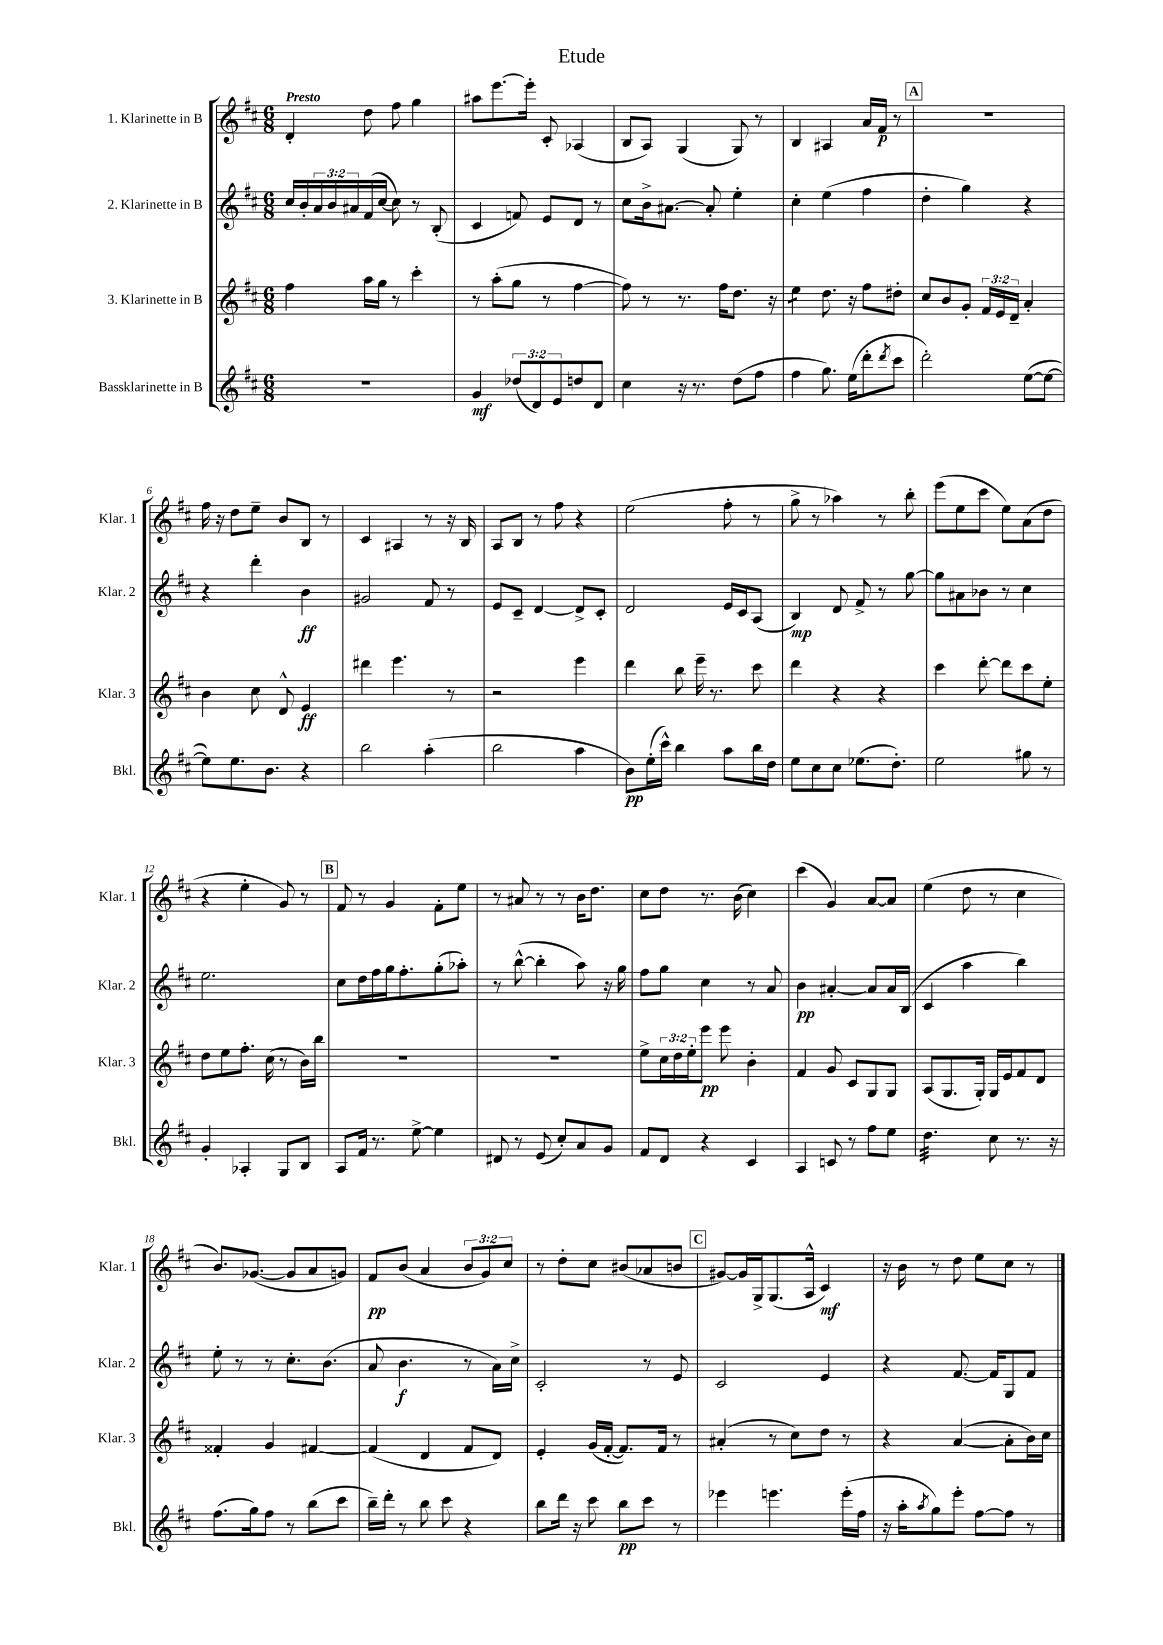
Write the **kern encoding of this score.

**kern	**kern	**kern	**kern
*staff4	*staff3	*staff2	*staff1
*clefG2	*clefG2	*clefG2	*clefG2
*k[f#c#]	*k[f#c#]	*k[f#c#]	*k[f#c#]
*M6/8	*M6/8	*M6/8	*M6/8
2.r	4ff#	16cc#	4d'
.	.	16b'	.
.	.	24a	.
.	.	24b	.
.	.	24a#	.
.	16aa	(16f#	8dd
.	16gg	[16cc#	.
.	8r	8cc#])	8ff#
.	4ccc#'	8r	4gg
.	.	(8B'	.
=	=	=	=
4g	8r	4c#	8aa#
.	(8aa'	.	[8.eee
(12dd-	8gg	8f)	.
.	.	.	16eee']
12d)	.	.	.
.	8r	8e	8c#'
12e	.	.	.
8dd	[4ff#	8d	(4A-
8d	.	8r	.
=	=	=	=
4cc#	8ff#])	8cc#	8B
.	8r	16b^	8A)
.	.	[8.a#	.
16r	8.r	.	(4G
8.r	.	.	.
.	.	8a#']	.
.	16ff#	.	.
(8dd	8.dd	4ee'	8G)
8ff#	.	.	8r
.	16r	.	.
=	=	=	=
4ff#	4ee	4cc#'	4B
8.gg)	8.dd	(4ee	4A#
(16ee	16r	.	.
8ddd'	8ff#	4ff#	16a
.	.	.	16f#
8qddd	.	.	.
8ccc#	8dd#'	.	8r
=	=	=	=
2ddd')	8cc#	4dd'	2.r
.	8b	.	.
.	8g'	4gg)	.
.	24f#	.	.
.	24e	.	.
.	24d~	.	.
([8ee	4a'	4r	.
8ee_	.	.	.
=	=	=	=
8ee])	4b	4r	16ff#
.	.	.	16r
8.ee	.	.	8dd
.	8cc#	4ddd'	8ee~
8.b	.	.	.
.	8d^^	.	8b
4r	4e	4b	8B
.	.	.	8r
=	=	=	=
2bb	4ddd#	2g#	4c#
.	4.eee	.	4A#
(4aa'	.	8f#	8r
.	8r	8r	16r
.	.	.	16B
=	=	=	=
2bb	2r	8e	8A
.	.	8c#~	8B
.	.	[4d	8r
.	.	.	8ff#
4aa	4eee	8d^]	4r
.	.	8c#'	.
=	=	=	=
8b)	4ddd	2d	(2ee
(16ee'	.	.	.
16ccc#^^)	.	.	.
4bb	8bb	.	.
.	16eee~	.	.
.	8.r	.	.
8aa	.	16e	8ff#'
.	.	16c#	.
16bb	8ccc#	(8A	8r
16dd	.	.	.
=	=	=	=
8ee	4ddd	4B)	8gg^
8cc#	.	.	8r
8cc#	4r	8d	4aa-)
(8.ee-	.	8f#^	.
.	4r	8r	8r
8.dd')	.	.	.
.	.	[8gg	8bb'
=	=	=	=
2ee	4ccc#	8gg]	(8eee
.	.	8a#	8ee
.	[8ddd'	8b-	8ccc#
.	8ddd]	8r	8ee)
8gg#	8ccc#	4cc#	(8a
8r	8ee'	.	8dd
=	=	=	=
4g'	8dd	2.ee	4r
.	8ee	.	.
4A-'	8.ff#'	.	4ee'
.	(16cc#	.	.
8G	8r	.	8g)
8B	16b)	.	8r
.	16bb	.	.
=	=	=	=
8A	2.r	8cc#	8f#
16f#	.	16dd	8r
8.r	.	16ff#	.
.	.	16gg	4g
.	.	8.ff#'	.
[8ee^	.	.	.
4ee]	.	(8gg'	8f#'
.	.	8aa-')	8ee
=	=	=	=
8d#	2.r	8r	8r
8r	.	([8bb^^	8a#
(8e	.	4bb']	8r
8cc#')	.	.	8r
8a	.	8aa)	16b
.	.	.	8.dd
8g	.	16r	.
.	.	16gg	.
=	=	=	=
8f#	8ee^	8ff#	8cc#
8d	24cc#	8gg	8dd
.	24dd	.	.
.	24ee'	.	.
4r	8eee	4cc#	8.r
.	8eee	.	.
.	.	.	(16b
4c#	4b'	8r	4cc#)
.	.	8a	.
=	=	=	=
4A	4f#	4b	(4ccc#
8c	8g	[4a#'	4g)
8r	8c#	.	.
8ff#	8G	8a#]	[8a
8ee	8G	16a#	8a]
.	.	(16B	.
=	=	=	=
4.dd	(8A	4c#	(4ee
.	8.G	.	.
.	.	4aa	8dd
.	16G')	.	.
8cc#	16G	.	8r
.	16e	.	.
8.r	8f#	4bb)	4cc#
.	8d	.	.
16r	.	.	.
=	=	=	=
(8.ff#	4f##'	8ee'	8.b)
.	.	8r	.
16gg)	.	.	([8.g-
8ff#	4g	8r	.
8r	.	8.cc#'	8g-]
(8bb	[4f#	.	8a
.	.	(8.b	.
8ccc#	.	.	8g)
=	=	=	=
16bb~)	(4f#]	8a	8f#
16ddd'	.	.	.
8r	.	4.b	(8b
8bb	4d	.	4a
8ccc#	.	.	.
4r	8f#	8r	12b
.	.	.	12g)
.	8d)	16a)	.
.	.	.	12cc#
.	.	16cc#^	.
=	=	=	=
8bb	4e'	2c#'	8r
16ddd	.	.	8dd'
16r	.	.	.
8ccc#	(16g	.	8cc#
.	[16f#'	.	.
8bb	8.f#])	.	(8b#
8ccc#	.	8r	8a-
.	16f#	.	.
8r	8r	8e	8b
=	=	=	=
4eee-	(4a#'	2c#	[8g#)
.	.	.	16g#]
.	.	.	16G^
4.eee	8r	.	(8.G
.	8cc#)	.	.
.	.	.	16A^^
.	8dd	4e	4c#)
(16eee'	8r	.	.
16ff#	.	.	.
=	=	=	=
16r	4r	4r	16r
16aa'	.	.	16b
8qaa	.	.	.
8gg)	.	.	8r
8eee'	([4a	[8.f#	8dd
[8ff#	.	.	8ee
.	.	16f#]	.
8ff#]	8a']	8G	8cc#
8r	16b)	8f#	8r
.	16cc#	.	.
==	==	==	==
*-	*-	*-	*-
